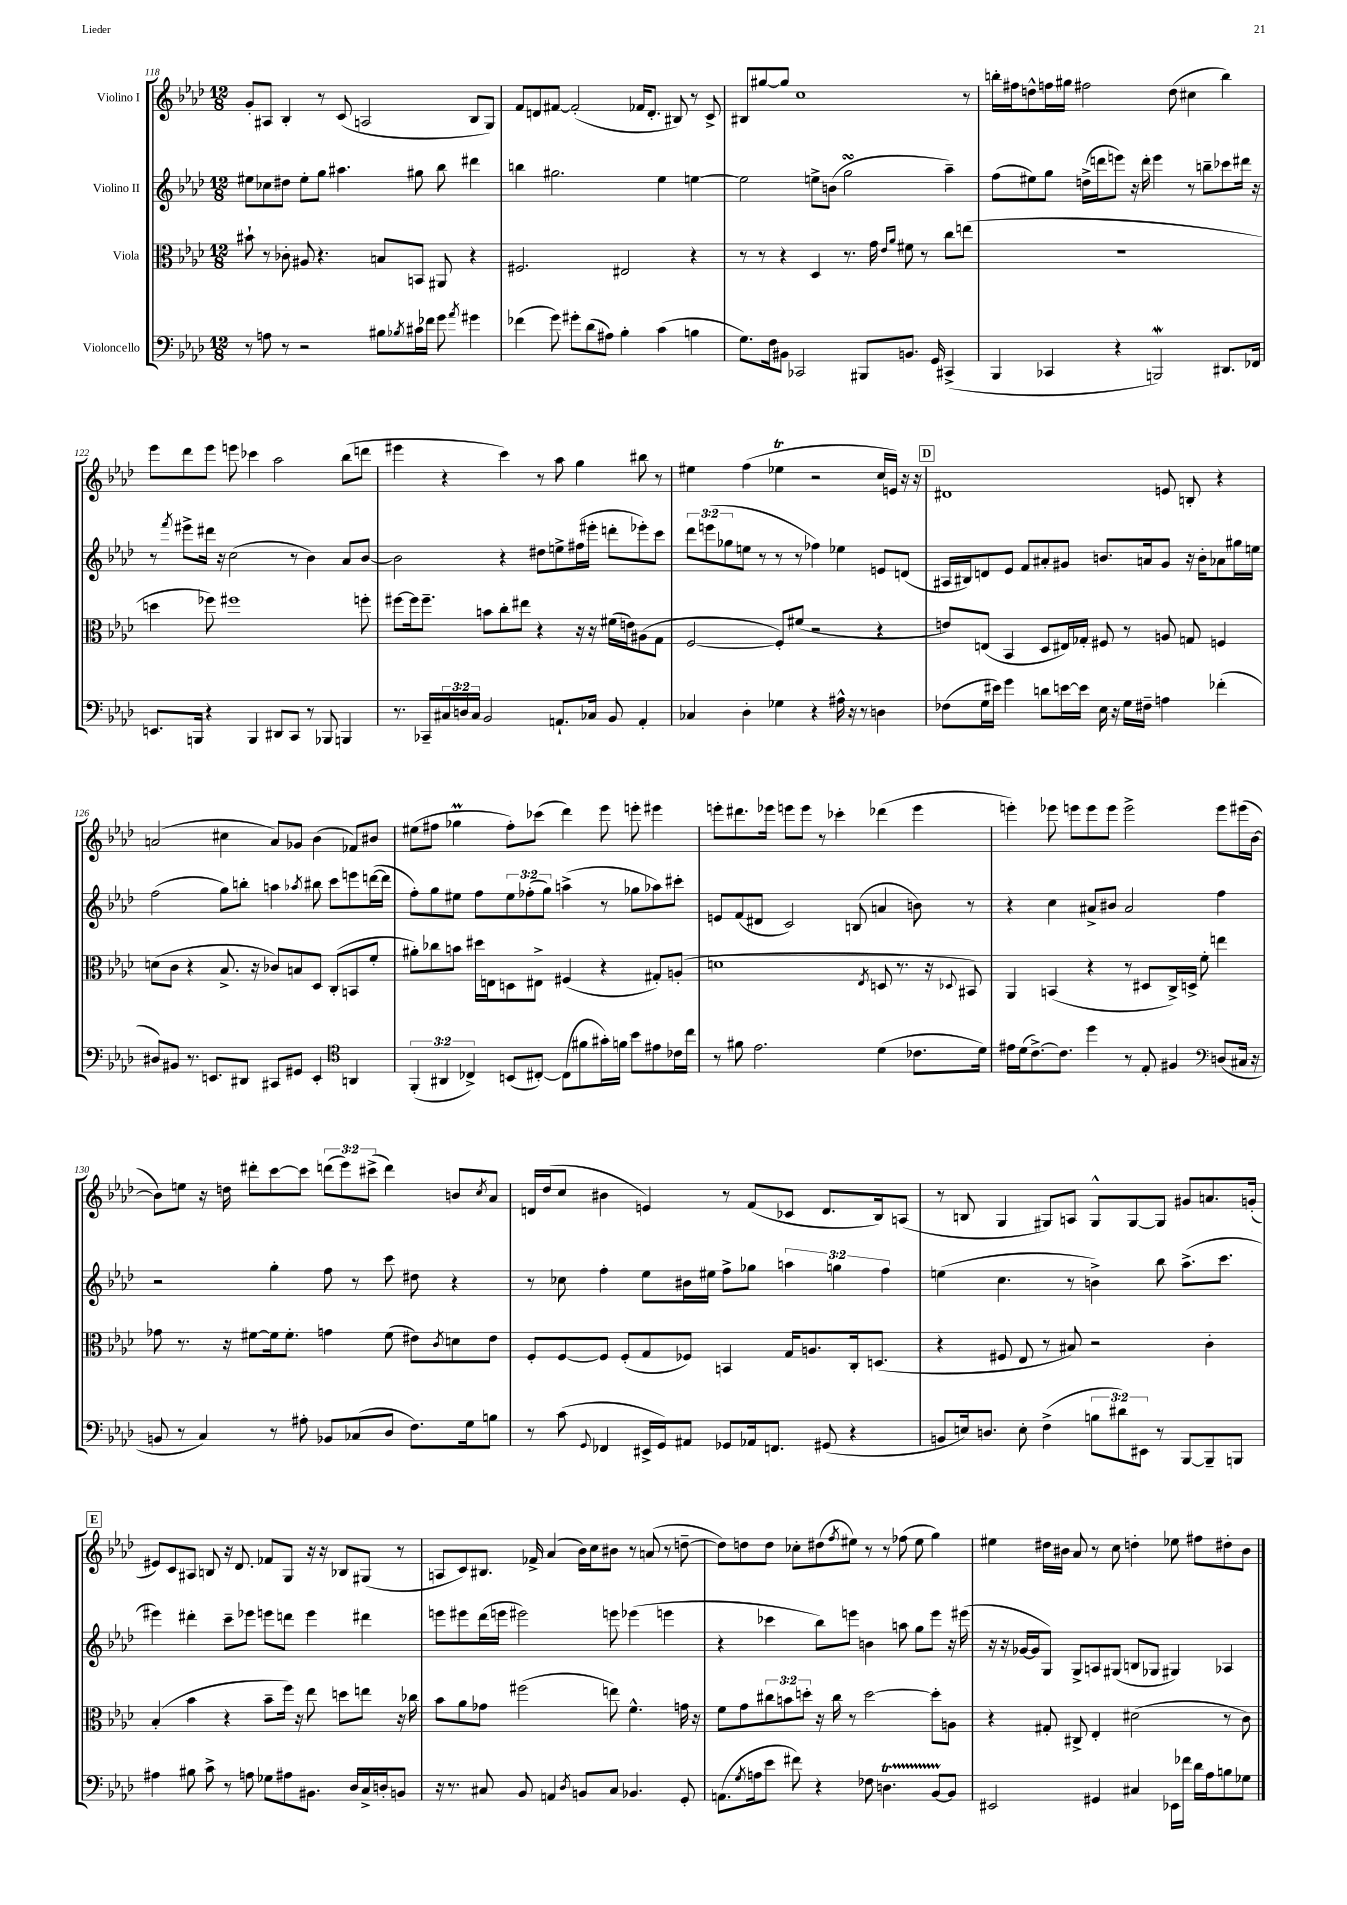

**kern	**kern	**kern	**kern
*part4	*part3	*part2	*part1
*staff4	*staff3	*staff2	*staff1
*I"Violoncello	*I"Viola	*I"Violino II	*I"Violino I
*clefF4	*clefC3	*clefG2	*clefG2
*k[b-e-a-d-]	*k[b-e-a-d-]	*k[b-e-a-d-]	*k[b-e-a-d-]
*M12/8	*M12/8	*M12/8	*M12/8
=118	=118	=118	=118
8r	8b#X`\	8ee#X\L	8g'/L
8An\	8r	8cc-X\	8A#X/J
8r	8c-X'\	8dd#X\J	4B-'/
2r	8A#X/	8ee#'\L	.
.	4.r	8gg\J	8r
.	.	4.aa#X\	(8c/
.	.	.	2An/
8B#X\L	8Bn/L	.	.
8qB-X/	.	.	.
16c#X\L	8BBn/J	8gg#X\	.
16f-X\JJ	.	.	.
8g\	8AA#X/	8bb-\	.
8qa-/	.	.	.
4g#X\	4r	4ddd#X\	8B-/L
.	.	.	8G/J)
=119	=119	=119	=119
(4f-X\	2.F#X/	4bbn\	8f/L
.	.	.	8dn/
8g\)	.	2.gg#X\	[8f#X/J
8g#X'\L	.	.	(2f#'/]
(8d-\	.	.	.
8A#X\J)	.	.	.
4B-'\	2E#X/	.	.
.	.	.	16f-X/KL
.	.	.	8.d'/J
(4c\	.	4ee-\	.
.	.	.	8B#X/)
4Bn\	4r	[4een\	8r
.	.	.	8c^/
=120	=120	=120	=120
8.G\L)	8r	2ee\]	8B#X/L
.	8r	.	[8gg#X/
16F\k	.	.	.
8BB#X\J	4r	.	8gg#/J]
2CC-X/	.	.	1cc
.	4D-/	8een^\L	.
.	.	(8bn\J	.
.	8.r	2ggsSsS\	.
8BBB#X/L	.	.	.
.	16g\	.	.
.	16qqe-/LL	.	.
.	16qqa-/JJ	.	.
8.BBn/J	8f#X\	.	.
.	8r	.	.
16GG/	.	.	.
(4CC#X^/	8cc\L	4aa-~\)	.
.	(8een\J	.	8r
=121	=121	=121	=121
4BBB-/	1.r	(8ff\L	16bbn'\LL
.	.	.	16ff#X\J
.	.	8ee#X\)	8ddn^^\
4CC-X/	.	8gg\J	16ffn\L
.	.	.	16gg#X\JJ
.	.	(16ddn^\LL	2ff#X\
.	.	16dddn\J	.
4r	.	8eeen\J)	.
.	.	16r	.
.	.	16ddd'\	.
2BBBnW/)	.	4eee\	.
.	.	.	(8dd\
.	.	8r	4cc#X\
.	.	8bbn~\L	.
8.DD#X/L	.	8ccc-X\	4bb\)
.	.	16ddd#X\Jk	.
16FF-X/Jk	.	16r	.
!!LO:LB:g=z
=122	=122	=122	=122
8.EEn/L	4ddn\	8r	8eee-\L
.	.	8qfff/	.
.	.	8eee#X^\L	8ddd-\
16BBBn/Jk	.	.	.
4r	8ff-X\)	16ddd#X\Jk	8eee-\J
.	.	16r	.
.	1ff#X	(2cc\	8eeen\
4BBB/	.	.	4ccc-X\
8DD#X/L	.	.	2aa-\
8CC/J	.	8r	.
8r	.	4b-\)	.
8BBB-X/	.	.	.
4BBBn/	.	8a-/L	(8bb-\L
.	8ffn'\	[8b-/J	8dddn\J
=123	=123	=123	=123
8.r	[8ff#X\L	2b-\]	4eee#X\
.	16ff#\k]	.	.
16CC-X~/LL	8.ff#~\J	.	.
24C#X/	.	.	4r
24Dn/	.	.	.
24C#/JJ	.	.	.
2BB-/	8bn\L	.	.
.	8cc'\	4r	4ccc\)
.	8ee#X\J	.	.
.	4r	8dd#X\L	8r
8.AAn`/L	.	8een^\	8aa-\
.	16r	(16ff#X\L	4gg\
16C-X/Jk	16r	16eee#X'\JJ	.
8BB-/	(16f#X\LL	8dddn'\L	.
.	16en\J)	.	.
4AA'/	(8A#X\	8eee-X'\)	8bb#X\
.	8G\J	8ccc\J	8r
=124	=124	=124	=124
4C-X/	[2F/	12ddd-\L	4ee#X\
.	.	(12eeen\	.
.	.	12gg-X\	.
4D-'\	.	8een\J	(4ff\
.	.	8r	.
4G-X\	8F'/L])	8r	4ee-XT\
.	(8f#X/J	8r	.
4r	2r	4ff-X\)	2r
16A#X^^\	.	4ee-X\	.
16r	.	.	.
8r	.	.	.
4Dn\	4r	8en/L	16cc/LL
.	.	.	16en/JJ)
.	.	(8dn/J	16r
.	.	.	16r
!!LO:REH:place=s1:t=D
=125	=125	=125	=125
(8F-X\L	8en/L)	16A#X/LL	1d#X
.	.	16B#X/J)	.
16G\L	(8En/J	8dn/	.
16e#X\JJ)	.	.	.
4g\	4BB-/	8e-/J	.
.	.	8f/L	.
8dn\L	8D-/L	8a#X'/	.
[16en\L	16E#X/L)	8g#X/J	.
16e\JJ]	16G-X'/JJ	.	.
16E-\	8F#X/	8.bn/L	.
16r	.	.	.
16G\LL	8r	.	.
16F#X~\JJ	.	16an/k	.
4An\	8An/	8g#/J	8en/
.	8Gn/	16r	8Bn'/
.	.	16b'\KL	.
(4f-X'\	4Fn/	8a-X\	4r
.	.	16gg#X\L	.
.	.	16een\JJ	.
!!LO:LB:g=z
=126	=126	=126	=126
8D#X/L)	(8dn\L	(2ff\	(2an/
8BB#X/J	8c\J	.	.
8.r	4r	.	.
8.EEn/L	.	.	.
.	8.B-^/	8gg\L)	4cc#X\
8DD#X/J	.	8bbn'\J	.
.	16r	.	.
8CC#X/L	8c-X/L)	4aan\	8a/L)
8GG#X/J	8Bn/	.	8g-X/J
.	.	8qaa-X/	.
4EE'/	8D-/J	8bb#X\	(4b-\
.	(8C'/L	8ccc\L	.
*clefC4	*	*	*
4AAn/	8BBn/	8eeen\	8f-X/L)
.	8f'/J	([16dddn\L	8b#X/J
.	.	16ddd\JJ]	.
=127	=127	=127	=127
(6FF'/	8a#X'\L)	8ff'\L)	(8ee#X\L
.	8cc-X\	8gg\	8ff#X\J
6AA#X/	.	.	.
.	8bn\J	8ee#X\J	4gg-XM\
6C-X^/)	.	.	.
.	16dd#X\LL	8ff\L	.
.	16En\J	.	.
(8BBn/L	8Dn\	12ee#\	8ff#'\L)
.	.	(12ff-X'\	.
[8C#X'/J)	8E#X^\J	.	(8ccc-X\J
.	.	12gg\J)	.
(8C#\L]	(4F#X/	(4aan^\	4ddd-\)
8f#X\	.	.	.
16g#X'\L)	4r	8r	8eee-\
16fn\JJ	.	.	.
8b-\L	.	8gg-X\L	8eeen'\
8e#X\	8G#X'/L)	8aa-X\)	4eee#X\
16c-X\L	(8An'/J	8ccc#X'\J	.
16cc\JJ	.	.	.
=128	=128	=128	=128
8r	1dn	8en/L	8eeen'\L
8f#X\	.	(8f/	8.ddd#X\
2.e-\	.	8d#X/J	.
.	.	.	16eee-X\Jk
.	.	2c/)	8eeen\L
.	.	.	8eee\J
.	.	.	8r
.	.	.	4ccc-X'\
.	.	(8Bn/	.
.	8qE-/	.	.
(4d-\	8Dn/	4an/	(4ddd-X\
.	8.r	.	.
8.c-X\L	.	8bn\)	4eee\
.	16r	.	.
.	8qqD-X/	.	.
.	8BB#X/)	8r	.
16d-\Jk)	.	.	.
=129	=129	=129	=129
16e#X\LL	4AA-/	4r	4eeen'\)
(16d-\J	.	.	.
[8.c^\)	.	.	.
.	(4BBn/	4cc\	8eee-X\
8.c\J]	.	.	.
.	.	.	8eeen\L
4dd-\	4r	8a#X^/L	8eee\
.	.	8b#X/J	8eee\J
8r	8r	2a#/	2eee^\
8E-'/	8D#X/L	.	.
4F#X/	16C^/L)	.	.
.	16Dn^/JJ	.	.
.	8f'\	.	.
*clefF4	*	*	*
(8Dn/L	4een\	4ff\	8eee\L
16C#X/Jk	.	.	(16eee#X\L
16r	.	.	[16b-\JJ
!!LO:LB:g=z
=130	=130	=130	=130
8BBn/	8g-X\	2r	8b-\L])
8r	8.r	.	8een\J
4C/)	.	.	16r
.	16r	.	16ddn\
.	[8f#X\L	.	8ddd#X'\L
8r	16f#\k]	4gg'\	[8ccc\
.	8.f#'\J	.	.
8A#X'\	.	.	8ccc\J]
8BB-X/L	4gn\	8ff\	(12dddn\L
.	.	.	12eee-\)
(8C-X/	.	8r	.
.	.	.	(12ccc#X^\J
8D-/J	(8f#\	8ccc\	4ddd\)
8.F\L)	8e#X\L)	8dd#X\	.
.	8qc/	.	.
.	8dn\	4r	8bn/L
16G\k	.	.	.
.	.	.	8qcc/
8Bn\J	8e#\J	.	8a-/J
=131	=131	=131	=131
8r	8F'/L	8r	16dn/LL
.	.	.	(16dd-/J
(8c\	[8F/	8cc-X\	8cc/J
8qqGG/	.	.	.
4FF-X/	8F/J]	4ff'\	4b#X\
.	(8F'/L	.	.
16EE#X^/LL	8G/	8ee-\L	4en/)
16GG/J)	.	.	.
8AA#X/J	8F-X/J)	16b#X\L	.
.	.	16ee#X\JJ	.
8GG-X/L	4BBn/	8ff^\L	8r
16AA-X/k	.	8gg-X\J	(8f/L
8.FFn/J	.	.	.
.	16G/KL	6aan\	8c-X/J
.	8.An/	.	.
(8GG#X/	.	.	8.d/L
.	.	6ggn\	.
4r	16C'/k	.	.
.	(8.Dn/J	.	16B-/k)
.	.	6ff\	.
.	.	.	(8An/J
=132	=132	=132	=132
8BBn/L	4r	(4een\	8r
16En/k)	.	.	8Bn/
8.Dn/J	.	.	.
.	8F#X/	4.cc\	4G/
8E'\	8E-/	.	.
(4F^\	8r	.	8G#X/L)
.	8B#X/)	8r	8An/J
12Bn\L	2r	4bn^\)	8G#^^/L
12d#X\)	.	.	.
.	.	.	[8G#/
12EE#X\J	.	.	.
8r	.	8bb-\	8G#/J]
[8BBB-/L	.	(8.aa-^\L	8g#X/L
8BBB-~/]	4c'\	.	8.an/
.	.	8.ccc\J	.
8BBBn/J	.	.	.
.	.	.	(16gn'/Jk
!!LO:LB:g=z
!!LO:REH:place=s1:t=E
=133	=133	=133	=133
4A#X\	(4B-'/	4eee#X\)	8e#X/L)
.	.	.	8c/
8B#X\	4b-\	4ddd#X'\	8A#X/J
8c^\	.	.	8Bn/
8r	4r	8ccc~\L	16r
.	.	.	8.d-/
8An\	.	8eee-X\J	.
8G-X\L	8b-~\L	8eeen\L	8f-X/L
8A#X\	16ff\Jk)	8dddn\J	8G/J
.	16r	.	.
8.BB#X\J	8ee-\	4eee\	16r
.	.	.	16r
.	8ddn\L	.	8B-X/L
16D-/LL	.	.	.
16C^/	8een\J	4ddd#X\	(8G#X/J
16Dn'/J	.	.	.
8BBn/J	16r	.	8r
.	16cc-X\	.	.
=134	=134	=134	=134
16r	8b-\L	8eeen\L	8An/L
8.r	.	.	.
.	8a-\	8eee#X\	8c/)
8C#X/	8g-X\J	(16ddd-\L	8.B#X/J
.	.	16eeen\JJ	.
8BB-/	(2ff#X\	2eee#X\)	.
.	.	.	16f-X^/
4AAn/	.	.	(4a-/
8qD-/	.	.	.
8BBn/L	.	.	16b-\LL)
.	.	.	16cc\J
8C#/J	8een\)	8eeen\	8b#X\J
4.BB-X/	4.f^^\	(4eee-X\	8r
.	.	.	(8an/
.	.	4eeen\	8r
8GG'/	16gn\	.	[8ddn~\
.	16r	.	.
=135	=135	=135	=135
(8.AAn\L	8f\L	4r	8dd\L])
.	8g\	.	8ddn\
8qG/	.	.	.
16An\k	.	.	.
8e-\J	12cc#X\	4ccc-X\	8dd\J
.	12bn\	.	.
8f#X\)	.	.	8cc-X'\L
.	12ddn'\J	.	.
4r	16r	8bb-\L)	(8dd#X\
.	16cc#\	.	.
.	.	.	8qff/
.	8r	8eeen\J	8ee#X\J)
8F-X\	[2dd\	4bn\	8r
4.Dnt\	.	.	8r
.	.	8aan\	(8ff-X\
.	.	8gg\L	8ee#\
[8BB-TTT/L	8dd'\L]	8eee\J	4gg\)
8BB-/J]	8An\J	16r	.
.	.	(16eee#X\	.
=136	=136	=136	=136
2EE#X/	4r	16r	4ee#X\
.	.	16r	.
.	.	[16g-X/LL	.
.	.	16g-/J]	.
.	8G#X'/	8G/J)	16dd#X\LL
.	.	.	16b#X\JJ
.	8C#X^/	8G^/L	8a-/
4GG#X/	4E-'/	8An/	8r
.	.	(8G#X/J	8cc\
4C#X/	(2d#X\	8Bn/L	4ddn'\
.	.	8G-X/J	.
16EE-X\LL	.	4G#X/)	8ee-X\
16f-X\JJ	.	.	.
16d-\LL	.	.	8ff#X\L
16A-\J	.	.	.
8Bn\	8r	4A-X/	8dd#X'\
8G-X\J	8c\)	.	8b#\J
==	==	==	==
*-	*-	*-	*-
